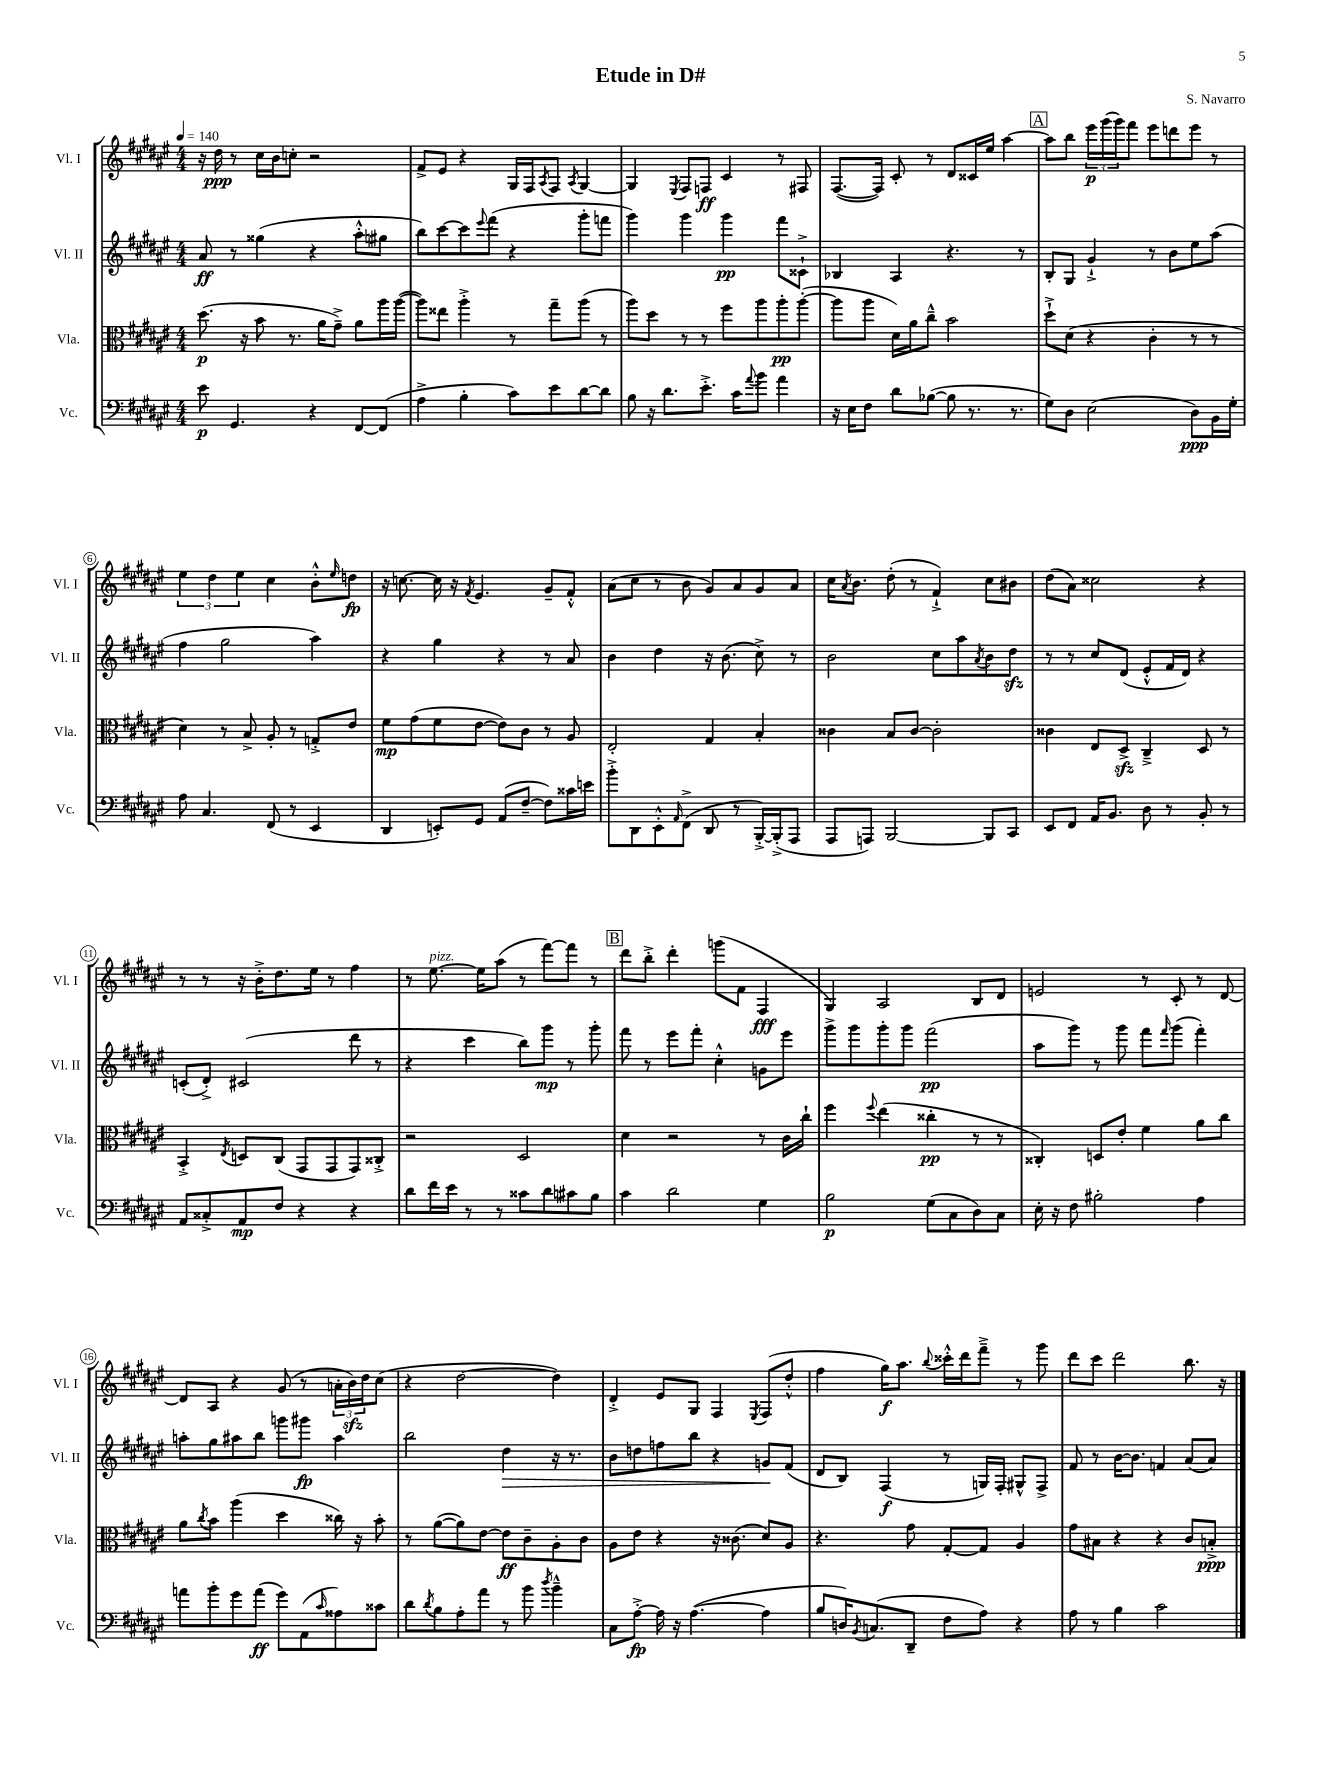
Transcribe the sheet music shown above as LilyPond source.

\header { title = "Etude in D#" composer = "S. Navarro" }
<<
\new StaffGroup <<
\new Staff = "s0" \with { instrumentName = "Vl. I" shortInstrumentName = "Vl. I" } {
    \clef treble \key fis \major \numericTimeSignature \time 4/4 \tempo 4 = 140
    r16 dis''16\ppp r8 cis''16 b'16 c''8-. r2 |
    fis'8-> eis'8 r4 gis16 fis16 \acciaccatura { ais8 } fis8 \acciaccatura { ais8 } gis4~ |
    gis4 \acciaccatura { eis8 } fis8 f8\ff cis'4 r8 fis8 |
    fis8.~( fis16) cis'8-. r8 dis'8 cisis'16 eis''16 ais''4~ |
    \mark \markup { \box "A" } ais''8 b''8 \tuplet 3/2 { eis'''16\p gis'''16( gis'''16) } fis'''8 eis'''8 d'''8 eis'''8 r8 |
    \tuplet 3/2 { eis''4 dis''4 eis''4 } cis''4 b'8-.-^ \grace { eis''16 } d''8\fp |
    r16 c''8.~ c''16 r16 \acciaccatura { fis'8 } eis'4. gis'8-- fis'8-.-^ |
    ais'8( cis''8 r8 b'8 gis'8) ais'8 gis'8 ais'8 |
    cis''16 \acciaccatura { ais'8 } b'8. dis''8-.( r8 fis'4-!->) cis''8 bis'8 |
    dis''8( ais'8) cisis''2 r4 |
    r8 r8 r16 b'16-.-> dis''8. eis''16 r8 fis''4 |
    r8 eis''8.~^\markup { \italic "pizz." } eis''16 ais''8( r8 fis'''8~) fis'''8 r8 |
    \mark \markup { \box "B" } dis'''8 b''8-.-> dis'''4-. g'''8( fis'8 fis4\fff |
    gis4) ais2 b8 dis'8 |
    e'2 r8 cis'8-. r8 dis'8~ |
    dis'8 ais8 r4 gis'8( r8 \tuplet 3/2 { a'16-. b'16\sfz) dis''16 } cis''8( |
    r4 dis''2~ dis''4) |
    dis'4-.-> eis'8 gis8 fis4 \acciaccatura { eis8 } fis8( dis''8-.-^ |
    fis''4 gis''16\f) ais''8. \appoggiatura { b''8 } cisis'''16-.-^ dis'''16 fis'''8---> r8 gis'''8 |
    dis'''8 cis'''8 dis'''2 b''8. r16 \bar "|." |
}
\new Staff = "s1" \with { instrumentName = "Vl. II" shortInstrumentName = "Vl. II" } {
    \clef treble \key fis \major \numericTimeSignature \time 4/4
    ais'8\ff r8 gisis''4( r4 ais''8-.-^ gis''8 |
    b''8) cis'''8~ cis'''8 \appoggiatura { eis'''8 } fis'''8( r4 gis'''8-. f'''8 |
    gis'''4) gis'''4 gis'''4\pp fis'''8 cisis'8-!-> |
    bes4 ais4 r4. r8 |
    \mark \markup { \box "A" } b8-. gis8 gis'4-!-> r8 b'8 eis''8 ais''8( |
    fis''4 gis''2 ais''4) |
    r4 gis''4 r4 r8 ais'8 |
    b'4 dis''4 r16 b'8.( cis''8->) r8 |
    b'2 cis''8 ais''8 \acciaccatura { ais'8 } b'8 dis''8\sfz |
    r8 r8 cis''8 dis'8( eis'8-.-^ fis'16 dis'16) r4 |
    c'8-.( dis'8-.->) cis'2( dis'''8 r8 |
    r4 cis'''4 b''8) gis'''8\mp r8 gis'''8-. |
    \mark \markup { \box "B" } fis'''8 r8 eis'''8 fis'''8-. cis''4-.-^ g'8 eis'''8 |
    gis'''8-> gis'''8 gis'''8-. gis'''8 fis'''2\pp( |
    ais''8 gis'''8) r8 gis'''8 fis'''8 \grace { fis'''16 } gis'''8( fis'''4-.) |
    a''8-. gis''8 ais''8 b''8 g'''8 gis'''8\fp ais''4 |
    b''2 dis''4\> r16 r8. |
    b'8 d''8 f''8 b''8 r4 g'8\! fis'8( |
    dis'8 b8) fis4\f( r8 g16) fis16-. gis8-^ fis8-> |
    fis'8 r8 b'16~ b'8. f'4 ais'8( ais'8) \bar "|." |
}
\new Staff = "s2" \with { instrumentName = "Vla." shortInstrumentName = "Vla." } {
    \clef alto \key fis \major \numericTimeSignature \time 4/4
    dis''8.\p( r16 b'8 r8. ais'16 gis'8--->) ais'8 ais''16 ais''16~( |
    ais''8) eisis''8 ais''4-.-> r8 gis''8-- ais''8( r8 |
    ais''8) dis''8 r8 r8 fis''8 ais''8 ais''8-.\pp ais''8~-.( |
    ais''8 ais''8 dis'16) ais'16 cis''8---^ b'2 |
    \mark \markup { \box "A" } dis''8-!-> dis'8( r4 cis'4-. r8 r8 |
    dis'4) r8 b8-> ais8-. r8 g8-.-> eis'8 |
    fis'8\mp gis'8( fis'8 eis'8~ eis'8) cis'8 r8 ais8 |
    eis2-. gis4 b4-. |
    cisis'4 b8 cisis'8~ cisis'2-. |
    cisis'4 eis8 dis8->\sfz cis4---> dis8 r8 |
    b,4-.-> \acciaccatura { eis8 } d8 cis8( gis,8 gis,8 gis,8) cisis8-.-> |
    r2 dis2 |
    \mark \markup { \box "B" } dis'4 r2 r8 cis'16 cis''16-! |
    fis''4 \appoggiatura { fis''8 } eis''4( cisis''4-.\pp r8 r8 |
    cisis4-.) d8 eis'8-. fis'4 ais'8 cis''8 |
    ais'8 \acciaccatura { cis''8 } b'8 ais''4( dis''4 cisis''16) r16 b'8-. |
    r8 ais'8~( ais'8) eis'8~ eis'8\ff cis'8-- ais8-. cis'8 |
    ais8 eis'8 r4 r16 cisis'8.( dis'8) ais8 |
    r4. gis'8 gis8~-. gis8 ais4 |
    gis'8 bis8 r4 r4 cis'8 b8-.->\ppp \bar "|." |
}
\new Staff = "s3" \with { instrumentName = "Vc." shortInstrumentName = "Vc." } {
    \clef bass \key fis \major \numericTimeSignature \time 4/4
    eis'8\p gis,4. r4 fis,8~ fis,8( |
    ais4-> b4-. cis'8) eis'8 dis'8~ dis'8 |
    b8 r16 dis'8. eis'8.-.-> cis'16 \appoggiatura { ais'8 } b'8 ais'4 |
    r16 eis16 fis8 dis'8 bes8~( bes8 r8. r8. |
    \mark \markup { \box "A" } gis8) dis8 eis2( dis8\ppp) b,16 gis16-. |
    ais8 cis4. fis,8( r8 eis,4 |
    dis,4 e,8-.) gis,8 ais,8( fis8~-- fis8) cisis'16 e'16 |
    b'8-.-> dis,8 eis,8-.-^ \grace { ais,16 } fis,8->( dis,8 r8 b,,16~-.->) b,,16-.->( ais,,8 |
    ais,,8 a,,8) b,,2~ b,,8 cis,8 |
    eis,8 fis,8 ais,16 b,8. dis8 r8 b,8-. r8 |
    ais,8 cisis8-.-> ais,8\mp fis8 r4 r4 |
    dis'8 fis'16 eis'16 r8 r8 cisis'8 dis'8 cis'8 b8 |
    \mark \markup { \box "B" } cis'4 dis'2 gis4 |
    b2\p gis8( cis8 dis8) cis8 |
    eis16-. r16 fis8 bis2-. ais4 |
    a'8 b'8-. gis'8 a'8\ff( gis'8) ais,8( \grace { cis'16 } aisis8) cisis'8 |
    dis'8 \acciaccatura { dis'8 } b8 ais8-. ais'8 r8 b'8 \acciaccatura { dis''8 } b'4---^ |
    cis8 ais8~-.->\fp ais16 r16 ais4.~( ais4 |
    b8 d16) \acciaccatura { b,8 } c8.( dis,8-- fis8 ais8) r4 |
    ais8 r8 b4 cis'2 \bar "|." |
}
>>
>>
\layout { \context { \Score \override BarNumber.stencil = #(make-stencil-circler 0.1 0.3 ly:text-interface::print) } }
